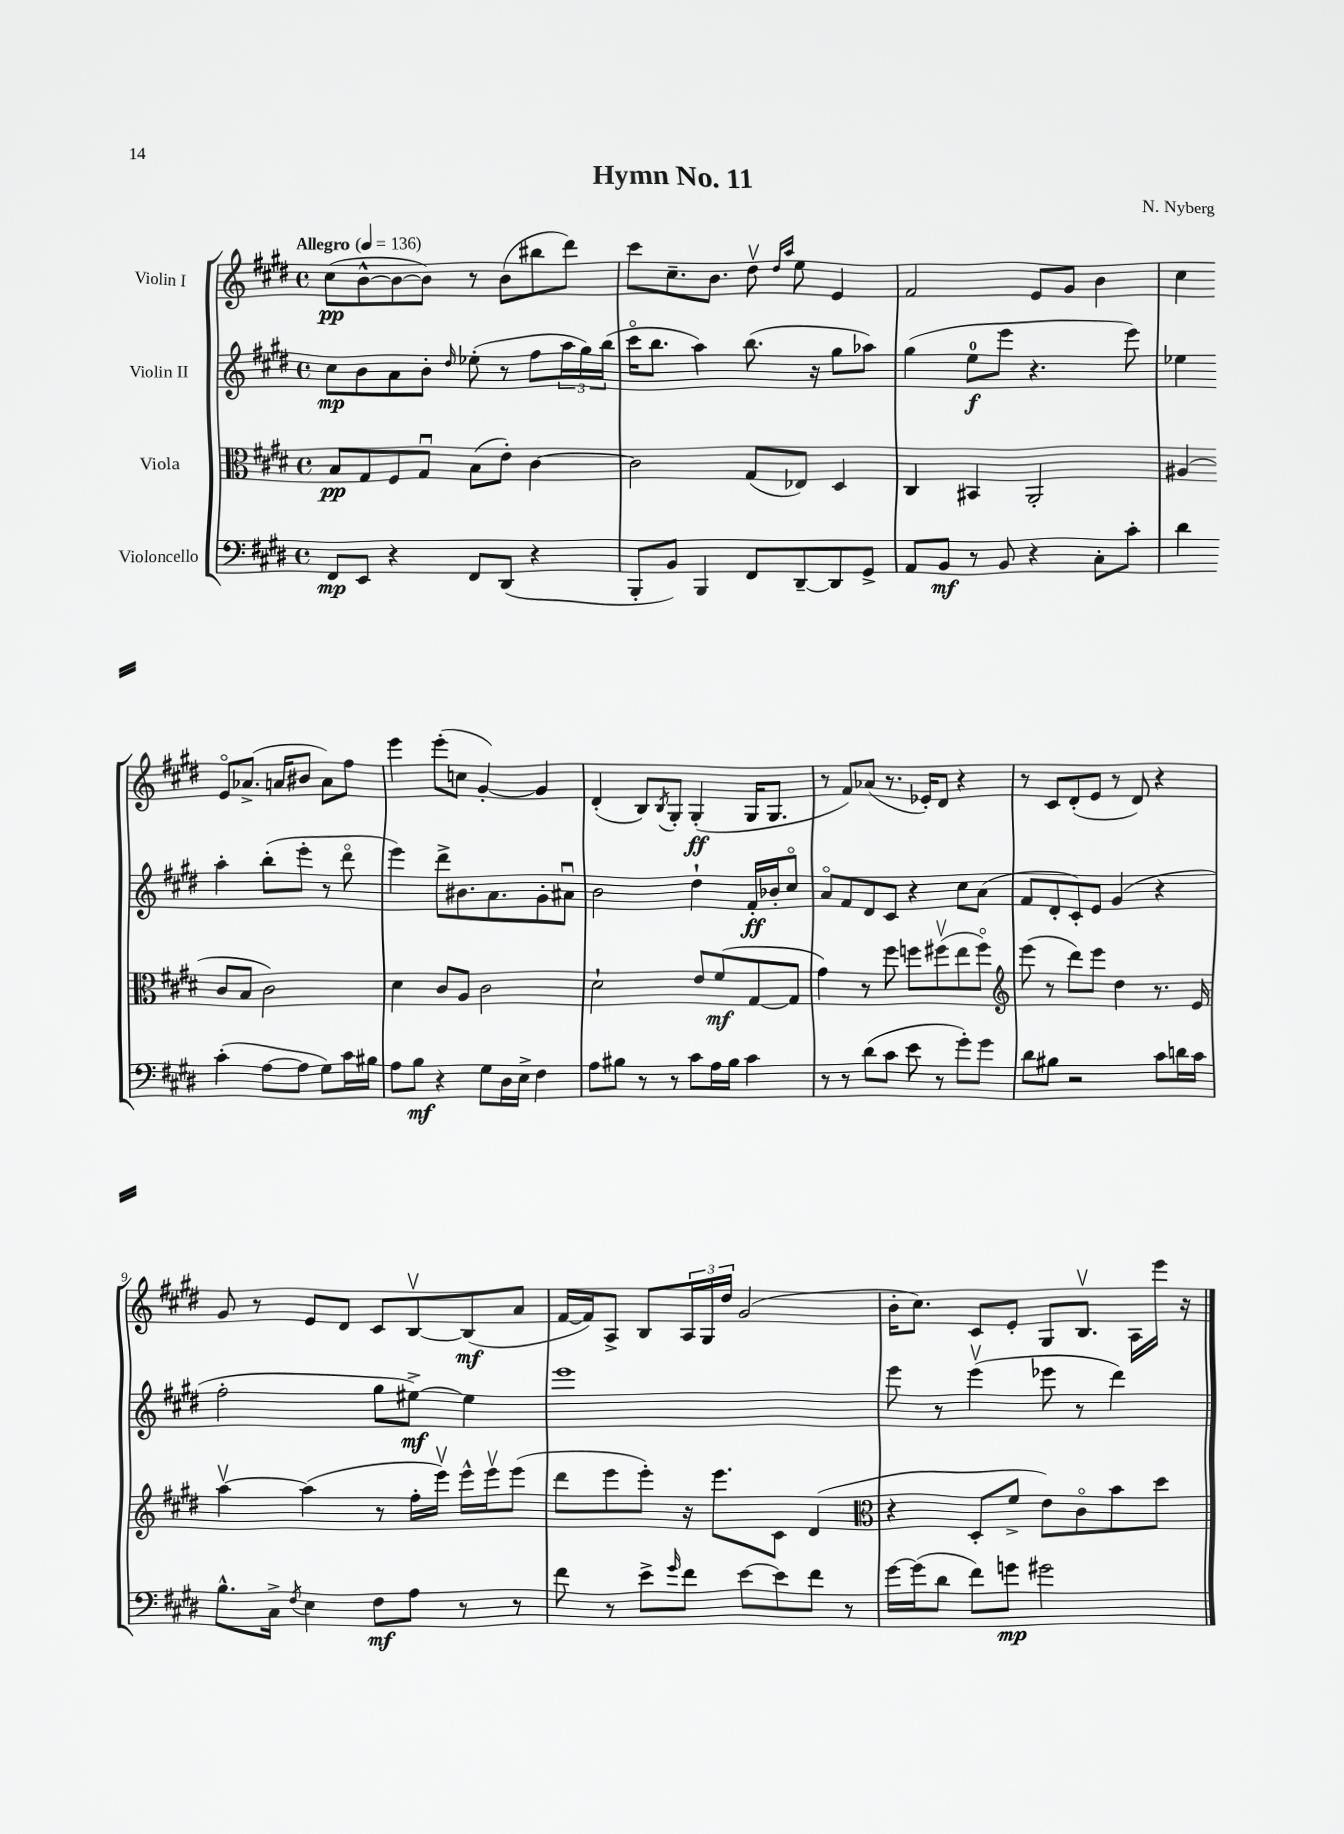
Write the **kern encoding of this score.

**kern	**dynam	**kern	**dynam	**kern	**dynam	**kern	**dynam
*part4	*part4	*part3	*part3	*part2	*part2	*part1	*part1
*staff4	*staff4	*staff3	*staff3	*staff2	*staff2	*staff1	*staff1
*I"Violoncello	*	*I"Viola	*	*I"Violin II	*	*I"Violin I	*
*clefF4	*	*clefC3	*	*clefG2	*	*clefG2	*
*k[f#c#g#d#]	*	*k[f#c#g#d#]	*	*k[f#c#g#d#]	*	*k[f#c#g#d#]	*
*M4/4	*	*M4/4	*	*M4/4	*	*M4/4	*
*met(c)	*	*met(c)	*	*met(c)	*	*met(c)	*
*MM136	*	*MM136	*	*MM136	*	*MM136	*
=1	=1	=1	=1	=1	=1	=1	=1
!	!	!	!	!	!	!LO:TX:a:B:t=Allegro	!
8FF#/L	mp	8B/L	pp	8cc#\L	mp	(8cc#\L	pp
8EE/J	.	8G#/	.	8b\	.	[8b^^\	.
4r	.	8F#/	.	8a\	.	8b\_	.
.	.	8G#u/J	.	8b'\J	.	8b\J])	.
.	.	.	.	16qqdd#/	.	.	.
8FF#/L	.	(8B\L	.	(8ee-X'\	.	8r	.
(8DD#/J	.	8e'\J)	.	8r	.	(8b\L	.
4r	.	[4c#\	.	8ff#\L	.	8bb#X\	.
.	.	.	.	24aa\L	.	8ddd#\J)	.
.	.	.	.	24gg#\)	.	.	.
.	.	.	.	(24bb\JJ	.	.	.
=2	=2	=2	=2	=2	=2	=2	=2
8BBB'/L	.	2c#\]	.	16ccc#\KL	.	8ccc#\L	.
.	.	.	.	8.bb\J	.	.	.
8BB/J)	.	.	.	.	.	8.cc#~\	.
4BBB/	.	.	.	4aa\)	.	.	.
.	.	.	.	.	.	8.b\J	.
8FF#/L	.	(8G#/L	.	(8.bb\	.	8dd#v\	.
.	.	.	.	.	.	16qqdd#/LL	.
.	.	.	.	.	.	16qqaa/JJ	.
[8DD#~/	.	8E-X/J)	.	.	.	8ee\	.
.	.	.	.	16r	.	.	.
8DD#/]	.	4D#/	.	8gg#\L	.	4e/	.
8GG#^/J	.	.	.	8aa-X\J)	.	.	.
=3	=3	=3	=3	=3	=3	=3	=3
8AA/L	.	4C#/	.	(4gg#\	.	2f#/	.
8BB/J	mf	.	.	.	.	.	.
8r	.	4BB#X/	.	8ee\L	f	.	.
8BB/	.	.	.	8eee\J	.	.	.
4r	.	2AA'/	.	4.r	.	8e/L	.
.	.	.	.	.	.	8g#/J	.
8C#'\L	.	.	.	.	.	4b\	.
8c#'\J	.	.	.	8eee\)	.	.	.
=4	=4	=4	=4	=4	=4	=4	=4
4d#\	.	(4A#X/	.	4ee-X\	.	4cc#\	.
(4c#'\	.	8c#/L	.	4aa'\	.	8e/L	.
.	.	8B/J	.	.	.	(8.a-X^/J	.
[8A\L	.	2c#\)	.	(8bb'\L	.	.	.
.	.	.	.	.	.	16an/KL	.
8A\J]	.	.	.	8eee'\J	.	8b#X/J	.
8G#\L)	.	.	.	8r	.	8a\L)	.
16c#\L	.	.	.	8ddd#\	.	8ff#\J	.
16B#X\JJ	.	.	.	.	.	.	.
!!LO:LB:g=z
=5	=5	=5	=5	=5	=5	=5	=5
8A\L	.	4d#\	.	4eee\)	.	4eee\	.
8B\J	mf	.	.	.	.	.	.
4r	.	8c#/L	.	8ddd#^\L	.	(8eee'\L	.
.	.	8A/J	.	8.b#X\	.	8ccn\J	.
8G#\L	.	2c#\	.	.	.	[4g#'/)	.
.	.	.	.	8.a\	.	.	.
16D#\L	.	.	.	.	.	.	.
16E^\JJ	.	.	.	.	.	.	.
4F#\	.	.	.	8g#'\	.	4g#/]	.
.	.	.	.	8a#Xu\J	.	.	.
=6	=6	=6	=6	=6	=6	=6	=6
8A\L	.	2d#`\	.	2b\	.	(4d#'/	.
8B#X\J	.	.	.	.	.	.	.
8r	.	.	.	.	.	8B/L)	.
.	.	.	.	.	.	8qB/	.
8r	.	.	.	.	.	8G#'/J	.
8c#\L	.	8e/L	.	4dd#`\	.	(4G#'/	ff
16A\L	.	(8f#/	mf	.	.	.	.
16B#\JJ	.	.	.	.	.	.	.
4c#\	.	[8G#/	.	16f#'/LL	ff	16G#/KL	.
.	.	.	.	16b-X'/J	.	8.G#/J	.
.	.	8G#/J]	.	8cc#/J	.	.	.
=7	=7	=7	=7	=7	=7	=7	=7
8r	.	4g#\)	.	8a/L	.	8r	.
8r	.	.	.	8f#/	.	8f#/L)	.
(8d#\L	.	8r	.	8d#/	.	(8a-X/J	.
8c#\J	.	8ff#\	.	8c#/J	.	8.r	.
8e\	.	8ffn\L	.	4r	.	.	.
.	.	.	.	.	.	16e-X'/KL)	.
8r	.	(8ff#Xv\	.	.	.	8d#/J	.
8g#'\L)	.	8ee\	.	8cc#\L	.	4r	.
8g#\J	.	8ff#\J)	.	(8a\J	.	.	.
=8	=8	=8	=8	=8	=8	=8	=8
*	*	*clefG2	*	*	*	*	*
8d#\L	.	(8eee\	.	8f#/L	.	8r	.
8B#X\J	.	8r	.	8d#'/	.	8c#/L	.
2r	.	8ddd#\L)	.	8c#'/)	.	(8d#'/	.
.	.	8eee\J	.	8e/J	.	8e/J	.
.	.	4dd#\	.	(4g#/	.	8r	.
.	.	.	.	.	.	8d#/)	.
8c#\L	.	8.r	.	4r	.	4r	.
16dn\L	.	.	.	.	.	.	.
16c#\JJ	.	16e/	.	.	.	.	.
!!LO:LB:g=z
=9	=9	=9	=9	=9	=9	=9	=9
8.B^^\L	.	[4aav\	.	2ff#'\	.	8g#/	.
.	.	.	.	.	.	8r	.
16C#^\Jk	.	.	.	.	.	.	.
8qF#/	.	.	.	.	.	.	.
4E\	.	(4aa\]	.	.	.	8e/L	.
.	.	.	.	.	.	8d#/J	.
8F#\L	mf	8r	.	8gg#\L	.	8c#/L	.
8A\J	.	16ff#'\LL	.	[8ee#X^\J)	mf	[8Bv/	.
.	.	16eeev\JJ)	.	.	.	.	.
8r	.	16eee^^\LL	.	4ee#\]	.	(8B/]	mf
.	.	16eeev\J	.	.	.	.	.
8r	.	(8eee\J	.	.	.	8a/J	.
=10	=10	=10	=10	=10	=10	=10	=10
8f#\	.	8ddd#\L	.	1eee	.	[16f#/LL	.
.	.	.	.	.	.	16f#/J])	.
8r	.	8eee\	.	.	.	8A^/J	.
8e^\L	.	8eee'\J)	.	.	.	8B/L	.
16qqg#/	.	.	.	.	.	.	.
8f#\J	.	16r	.	.	.	24A/L	.
.	.	.	.	.	.	24G#/	.
.	.	8.eee\L	.	.	.	.	.
.	.	.	.	.	.	24dd#/JJ	.
[8e\L	.	.	.	.	.	(2g#/	.
8e\]	.	8c#\J	.	.	.	.	.
8f#\J	.	(4d#/	.	.	.	.	.
8r	.	.	.	.	.	.	.
=11	=11	=11	=11	=11	=11	=11	=11
*	*	*clefC3	*	*	*	*	*
[16g#\LL	.	4r	.	8eee\	.	16b'\KL	.
(16g#\J]	.	.	.	.	.	8.cc#\J)	.
8d#\J	.	.	.	8r	.	.	.
8f#\L)	.	8D#'/L	.	(4eeev\	.	8c#/L	.
8gn\J	mp	8f#^/J	.	.	.	8e'/J	.
2g#X\	.	8e\L)	.	8eee-X\	.	8G#/L	.
.	.	8c#\	.	8r	.	8.Bv/J	.
.	.	8b\	.	4ddd#\)	.	.	.
.	.	.	.	.	.	16A\LL	.
.	.	8dd#\J	.	.	.	16eee\JJ	.
.	.	.	.	.	.	16r	.
==	==	==	==	==	==	==	==
*-	*-	*-	*-	*-	*-	*-	*-
